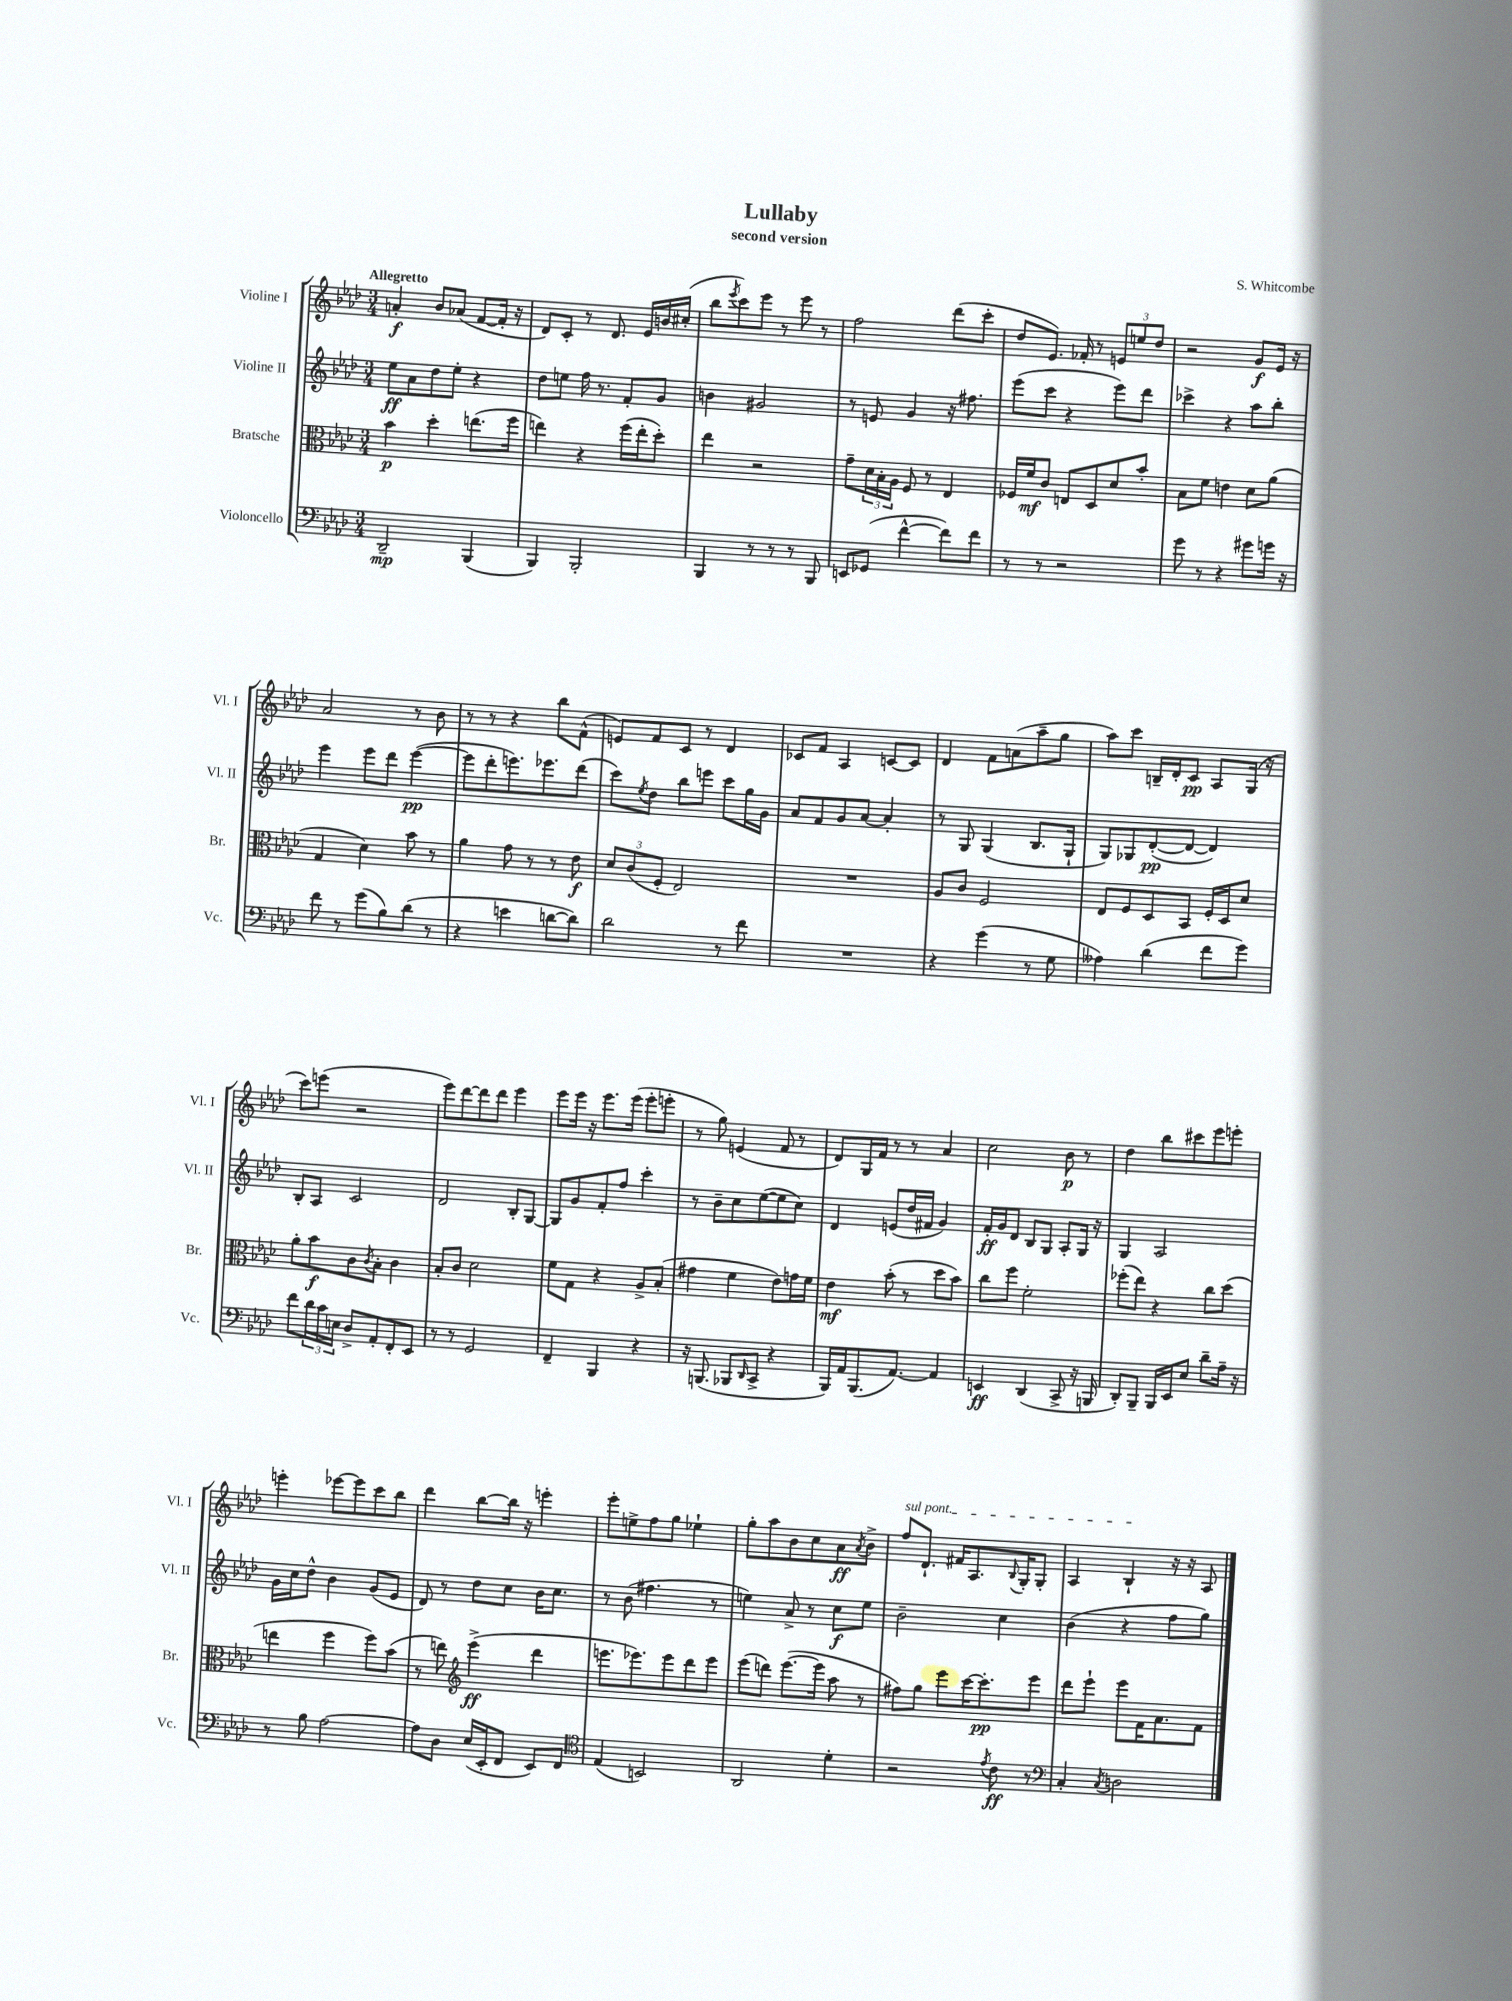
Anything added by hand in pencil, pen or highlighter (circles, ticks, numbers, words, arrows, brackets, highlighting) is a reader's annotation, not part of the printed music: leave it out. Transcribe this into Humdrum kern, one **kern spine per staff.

**kern	**dynam	**kern	**dynam	**kern	**dynam	**kern	**dynam
*part4	*part4	*part3	*part3	*part2	*part2	*part1	*part1
*staff4	*staff4	*staff3	*staff3	*staff2	*staff2	*staff1	*staff1
*I"Violoncello	*	*I"Bratsche	*	*I"Violine II	*	*I"Violine I	*
*I'Vc.	*	*I'Br.	*	*I'Vl. II	*	*I'Vl. I	*
*clefF4	*	*clefC3	*	*clefG2	*	*clefG2	*
*k[b-e-a-d-]	*	*k[b-e-a-d-]	*	*k[b-e-a-d-]	*	*k[b-e-a-d-]	*
*M3/4	*	*M3/4	*	*M3/4	*	*M3/4	*
=1	=1	=1	=1	=1	=1	=1	=1
!	!	!	!	!	!	!LO:TX:a:B:t=Allegretto	!
2DD-~/	mp	4b-\	p	8ee-\L	ff	4an'/	f
.	.	.	.	8a-\	.	.	.
.	.	4dd-'\	.	8dd-\	.	8b-/L	.
.	.	.	.	8ee-'\J	.	(8a-X/J	.
(4BBB-/	.	(8.een\L	.	4r	.	[8f/L	.
.	.	.	.	.	.	16f'/Jk]	.
.	.	16ff\Jk	.	.	.	16r	.
=2	=2	=2	=2	=2	=2	=2	=2
4BBB-/)	.	4een\)	.	8dd-\L	.	8d-/L)	.
.	.	.	.	8een\J	.	8c'/J	.
2BBB-'/	.	4r	.	16ff\	.	8r	.
.	.	.	.	8.r	.	.	.
.	.	.	.	.	.	8.d-/	.
.	.	(16ff\LL	.	8f'/L	.	.	.
.	.	16ee'\J	.	.	.	16e-/LL	.
.	.	8dd-'\J)	.	8g/J	.	16bn/	.
.	.	.	.	.	.	(16cc#X'/JJ	.
=3	=3	=3	=3	=3	=3	=3	=3
4BBB-/	.	4ee-\	.	4bn\	.	8bb-\L	.
.	.	.	.	.	.	8qeee-/	.
.	.	.	.	.	.	8ccc\)	.
8r	.	2r	.	2g#X/	.	8eee-\J	.
8r	.	.	.	.	.	8r	.
8r	.	.	.	.	.	8eee-\	.
8BBB-/	.	.	.	.	.	8r	.
=4	=4	=4	=4	=4	=4	=4	=4
8EEn/L	.	8g~\L	.	8r	.	2ff\	.
(8GG-X/J	.	24d-\L	.	8en/	.	.	.
.	.	24B-'\	.	.	.	.	.
.	.	24A-\JJ	.	.	.	.	.
[4f^^\	.	8F/	.	4g/	.	.	.
.	.	8r	.	.	.	.	.
8f\L])	.	4E-/	.	16r	.	(8ddd-\L	.
.	.	.	.	8.ff#X\	.	.	.
8f\J	.	.	.	.	.	8ccc'\J	.
=5	=5	=5	=5	=5	=5	=5	=5
8r	.	16F-X/LL	.	(8eee-\L	.	8dd-/L	.
.	.	16f/J	mf	.	.	.	.
8r	.	8c/J	.	8ccc\J	.	8.e-/J)	.
2r	.	8En/L	.	4r	.	.	.
.	.	.	.	.	.	16f-X'/	.
.	.	8D-/	.	.	.	8r	.
.	.	8d-/	.	8eee-\L)	.	12en/L	.
.	.	.	.	.	.	12een/	.
.	.	8b-'/J	.	8ddd-\J	.	.	.
.	.	.	.	.	.	12dd-/J	.
=6	=6	=6	=6	=6	=6	=6	=6
8g\	.	8B-\L	.	4ccc-X^\	.	2r	.
8r	.	8f\J	.	.	.	.	.
4r	.	4en\	.	4r	.	.	.
8g#X\L	.	8d-\L	.	8aa-\L	.	8g/L	f
16gn\Jk	.	(8a-\J	.	8bb-'\J	.	16e-/Jk	.
16r	.	.	.	.	.	16r	.
!!LO:LB:g=z
=7	=7	=7	=7	=7	=7	=7	=7
8f\	.	4G/	.	4eee-\	.	2a-/	.
8r	.	.	.	.	.	.	.
(8g\L	.	4d-\)	.	8eee-\L	.	.	.
8B-\)	.	.	.	8ddd-\J	.	.	.
(8d-\J	.	8b-\	.	([4eee-\	pp	8r	.
8r	.	8r	.	.	.	8b-\	.
=8	=8	=8	=8	=8	=8	=8	=8
4r	.	4a-\	.	8eee-\L]	.	8r	.
.	.	.	.	8ddd-'\	.	8r	.
4en\	.	8g\	.	8.eeen\)	.	4r	.
.	.	8r	.	.	.	.	.
.	.	.	.	8.eee-X\	.	.	.
[8dn\L	.	8r	.	.	.	8bb-\L	.
8d\J])	.	8e-\	f	(8ddd-\J	.	(8f^^\J	.
=9	=9	=9	=9	=9	=9	=9	=9
2d-\	.	12d-/L	.	8ccc\L)	.	8en/L)	.
.	.	(12c/	.	.	.	.	.
.	.	.	.	8qee-/	.	.	.
.	.	.	.	8dd-\J	.	8f/	.
.	.	12F'/J	.	.	.	.	.
.	.	2E-/)	.	8bb-\L	.	8c/J	.
.	.	.	.	8eeen\J	.	8r	.
8r	.	.	.	8ccc\L	.	4d-/	.
8f\	.	.	.	16gg\L	.	.	.
.	.	.	.	16g\JJ	.	.	.
=10	=10	=10	=10	=10	=10	=10	=10
2.r	.	2.r	.	8a-/L	.	8c-X/L	.
.	.	.	.	8f/	.	8f/J	.
.	.	.	.	8g/	.	4A-/	.
.	.	.	.	[8a-/J	.	.	.
.	.	.	.	4a-'/]	.	[8cn/L	.
.	.	.	.	.	.	8c/J]	.
=11	=11	=11	=11	=11	=11	=11	=11
4r	.	8A-/L	.	8r	.	4d-/	.
.	.	8c/J	.	8G/	.	.	.
(4g\	.	2F/	.	(4G/	.	8f\L	.
.	.	.	.	.	.	(8an\	.
8r	.	.	.	8.B-/L	.	8aa-~\	.
8G\	.	.	.	.	.	8gg\J	.
.	.	.	.	16G`/Jk	.	.	.
=12	=12	=12	=12	=12	=12	=12	=12
4A--X\)	.	8E-/L	.	8G/L)	.	8aa-\L)	.
.	.	8F/	.	8G-X/	.	8ccc\J	.
(4d-\	.	8D-/	.	([8d-'/	pp	16Bn~/LL	.
.	.	.	.	.	.	16d-'/J	.
.	.	8BB-/J	.	8d-/J_	.	8c/J	pp
8f\L	.	16F'/LL	.	4d-/])	.	8A-/L	.
.	.	16D-/J	.	.	.	.	.
8g\J)	.	8d-/J	.	.	.	(16G/Jk	.
.	.	.	.	.	.	16r	.
!!LO:LB:g=z
=13	=13	=13	=13	=13	=13	=13	=13
8f\L	.	8a-'\L	.	8B-'/L	.	8ccc\L)	.
24d-\L	.	8b-\	f	8A-/J	.	(8eeen\J	.
24c\	.	.	.	.	.	.	.
24En\JJ	.	.	.	.	.	.	.
8D-^/L	.	8c\	.	2c/	.	2r	.
.	.	8qc/	.	.	.	.	.
8AA-'/	.	8B-'\J	.	.	.	.	.
8FF'/	.	4c\	.	.	.	.	.
8EE-/J	.	.	.	.	.	.	.
=14	=14	=14	=14	=14	=14	=14	=14
8r	.	8B-'/L	.	2d-/	.	8eee-\L)	.
8r	.	8c/J	.	.	.	[8ddd-\	.
2GG/	.	2d-\	.	.	.	8ddd-\]	.
.	.	.	.	.	.	8ddd-\J	.
.	.	.	.	8B-'/L	.	4eee-\	.
.	.	.	.	[8G/J	.	.	.
=15	=15	=15	=15	=15	=15	=15	=15
4FF~/	.	8f\L	.	8G/L]	.	8eee-\L	.
.	.	8G\J	.	8g/	.	16eee-\Jk	.
.	.	.	.	.	.	16r	.
4BBB-/	.	4r	.	8f'/	.	8.eee-\L	.
.	.	.	.	8ff/J	.	.	.
.	.	.	.	.	.	(16eee-\Jk	.
4r	.	8A-^/L	.	4ccc'\	.	8eee-'\L	.
.	.	(8B-'/J	.	.	.	8eeen'\J	.
=16	=16	=16	=16	=16	=16	=16	=16
16r	.	4g#X\	.	8r	.	8r	.
(8.BBBn/	.	.	.	.	.	.	.
.	.	.	.	8b-~\L	.	8gg\)	.
8BBB-X/L	.	4f\	.	8cc\	.	(4en/	.
16qqDD-/	.	.	.	.	.	.	.
8CC^/J	.	.	.	([8ee-\	.	.	.
4r	.	8e-\L)	.	8ee-\]	.	8f/	.
.	.	16gn\L	.	8cc\J)	.	8r	.
.	.	16f\JJ	.	.	.	.	.
=17	=17	=17	=17	=17	=17	=17	=17
16BBB-/LL)	.	4e-\	mf	4d-/	.	8d-/L)	.
16AA-/J	.	.	.	.	.	.	.
(8.BBB-/	.	.	.	.	.	16G/L	.
.	.	.	.	.	.	16f/JJ	.
.	.	(8b-'\	.	(8en/L	.	8r	.
[8.AA-/J)	.	.	.	.	.	.	.
.	.	8r	.	16dd-/L	.	8r	.
.	.	.	.	16f#X/JJ	.	.	.
4AA-/]	.	8dd-\L	.	4g/)	.	4a-/	.
.	.	8b-\J)	.	.	.	.	.
=18	=18	=18	=18	=18	=18	=18	=18
4EEn/	ff	8cc\L	.	16f'/LL	ff	2cc\	.
.	.	.	.	16g/J	.	.	.
.	.	8ff\J	.	8d-/J	.	.	.
(4DD-/	.	2f'\	.	8B-/L	.	.	.
.	.	.	.	8G/J	.	.	.
8CC^/	.	.	.	8A-'/L	.	8b-\	p
16r	.	.	.	16G/Jk	.	8r	.
16BBBn/	.	.	.	16r	.	.	.
=19	=19	=19	=19	=19	=19	=19	=19
8DD-'/L)	.	(8ff-X'\L	.	4G/	.	4dd-\	.
8BBB-~/J	.	8ee-\J)	.	.	.	.	.
16BBB-/LL	.	4r	.	2A-/	.	8bb-\L	.
16EE-/J	.	.	.	.	.	.	.
8E-/J	.	.	.	.	.	8ccc#X\	.
8d-~\L	.	8cc\L	.	.	.	8eee-\	.
16A-~\Jk	.	(8dd-\J	.	.	.	8eeen'\J	.
16r	.	.	.	.	.	.	.
!!LO:LB:g=z
=20	=20	=20	=20	=20	=20	=20	=20
8r	.	4een\	.	16g\LL	.	4eeen'\	.
.	.	.	.	16cc\J	.	.	.
8B-\	.	.	.	8dd-^^\J	.	.	.
[2A-\	.	4ff\	.	4b-\	.	[8eee-X\L	.
.	.	.	.	.	.	8eee-\]	.
.	.	8ff\L)	.	(8g/L	.	8ccc\	.
.	.	(8b-\J	.	8e-/J	.	8bb-\J	.
=21	=21	=21	=21	=21	=21	=21	=21
8A-\L]	.	8r	.	8d-/)	.	4ddd-\	.
8D-\J	.	8een\)	.	8r	.	.	.
*	*	*clefG2	*	*	*	*	*
(16E-/LL	.	(4eee-^\	ff	8dd-\L	.	[8bb-\L	.
16EE-'/J	.	.	.	.	.	.	.
8FF/J	.	.	.	8cc\J	.	16bb-\Jk]	.
.	.	.	.	.	.	16r	.
8EE-/L)	.	4ddd-\	.	16b-\KL	.	4eeen'\	.
.	.	.	.	8.cc\J	.	.	.
8FF/J	.	.	.	.	.	.	.
=22	=22	=22	=22	=22	=22	=22	=22
*clefC4	*	*	*	*	*	*	*
(4E-/	.	8.eeen\L	.	8r	.	8eee-'\L	.
.	.	.	.	(8b-\	.	8een^\	.
.	.	8.eee-X\)	.	.	.	.	.
2BBn/)	.	.	.	4.ff#X\	.	8ff\	.
.	.	8eee-\	.	.	.	8gg\J	.
.	.	8ddd-\	.	.	.	4ee-X`\	.
.	.	8eee-\J	.	8r	.	.	.
=23	=23	=23	=23	=23	=23	=23	=23
2AA-/	.	(8eee-\L	.	4een\)	.	8gg'\L	.
.	.	8dddn\J)	.	.	.	8aa-\	.
.	.	([8.eee-\L	.	8a-^/	.	8b-\	.
.	.	.	.	8r	.	8cc\	.
.	.	16eee-\Jk]	.	.	.	.	.
4d-'\	.	8aa-\	.	8cc\L	f	8a-\	ff
.	.	.	.	.	.	8qa-/	.
.	.	8r	.	8ee\J	.	8b-^\J	.
=24	=24	=24	=24	=24	=24	=24	=24
!	!	!	!	!	!	!LO:TX:a:i:t=sul pont.	!
2r	.	8ff#X\L)	.	2b-~\	.	8ff/L	.
.	.	8gg\J	.	.	.	8.d-`/J	.
.	.	8eee-\L	.	.	.	.	.
.	.	.	.	.	.	16f#X/KL	.
.	.	[16ccc\K	.	.	.	8.A-/	.
.	.	8.ccc'\]	pp	.	.	.	.
8qe-/	.	.	.	.	.	.	.
8c\	ff	.	.	4cc\	.	.	.
.	.	.	.	.	.	8qqB-/	.
.	.	.	.	.	.	16G'/K	.
8r	.	8eee-\J	.	.	.	8G'/J	.
=25	=25	=25	=25	=25	=25	=25	=25
*clefF4	*	*	*	*	*	*	*
4C'/	.	8ddd-\L	.	(4b-\	.	4A-/	.
.	.	8eee-`\J	.	.	.	.	.
8qC/	.	.	.	.	.	.	.
2Dn\	.	8eee-\L	.	4r	.	4B-`/	.
.	.	16f\K	.	.	.	.	.
.	.	8.a-\	.	.	.	.	.
.	.	.	.	8ff\L	.	16r	.
.	.	.	.	.	.	16r	.
.	.	8f\J	.	8gg\J)	.	8A-/	.
==	==	==	==	==	==	==	==
*-	*-	*-	*-	*-	*-	*-	*-
